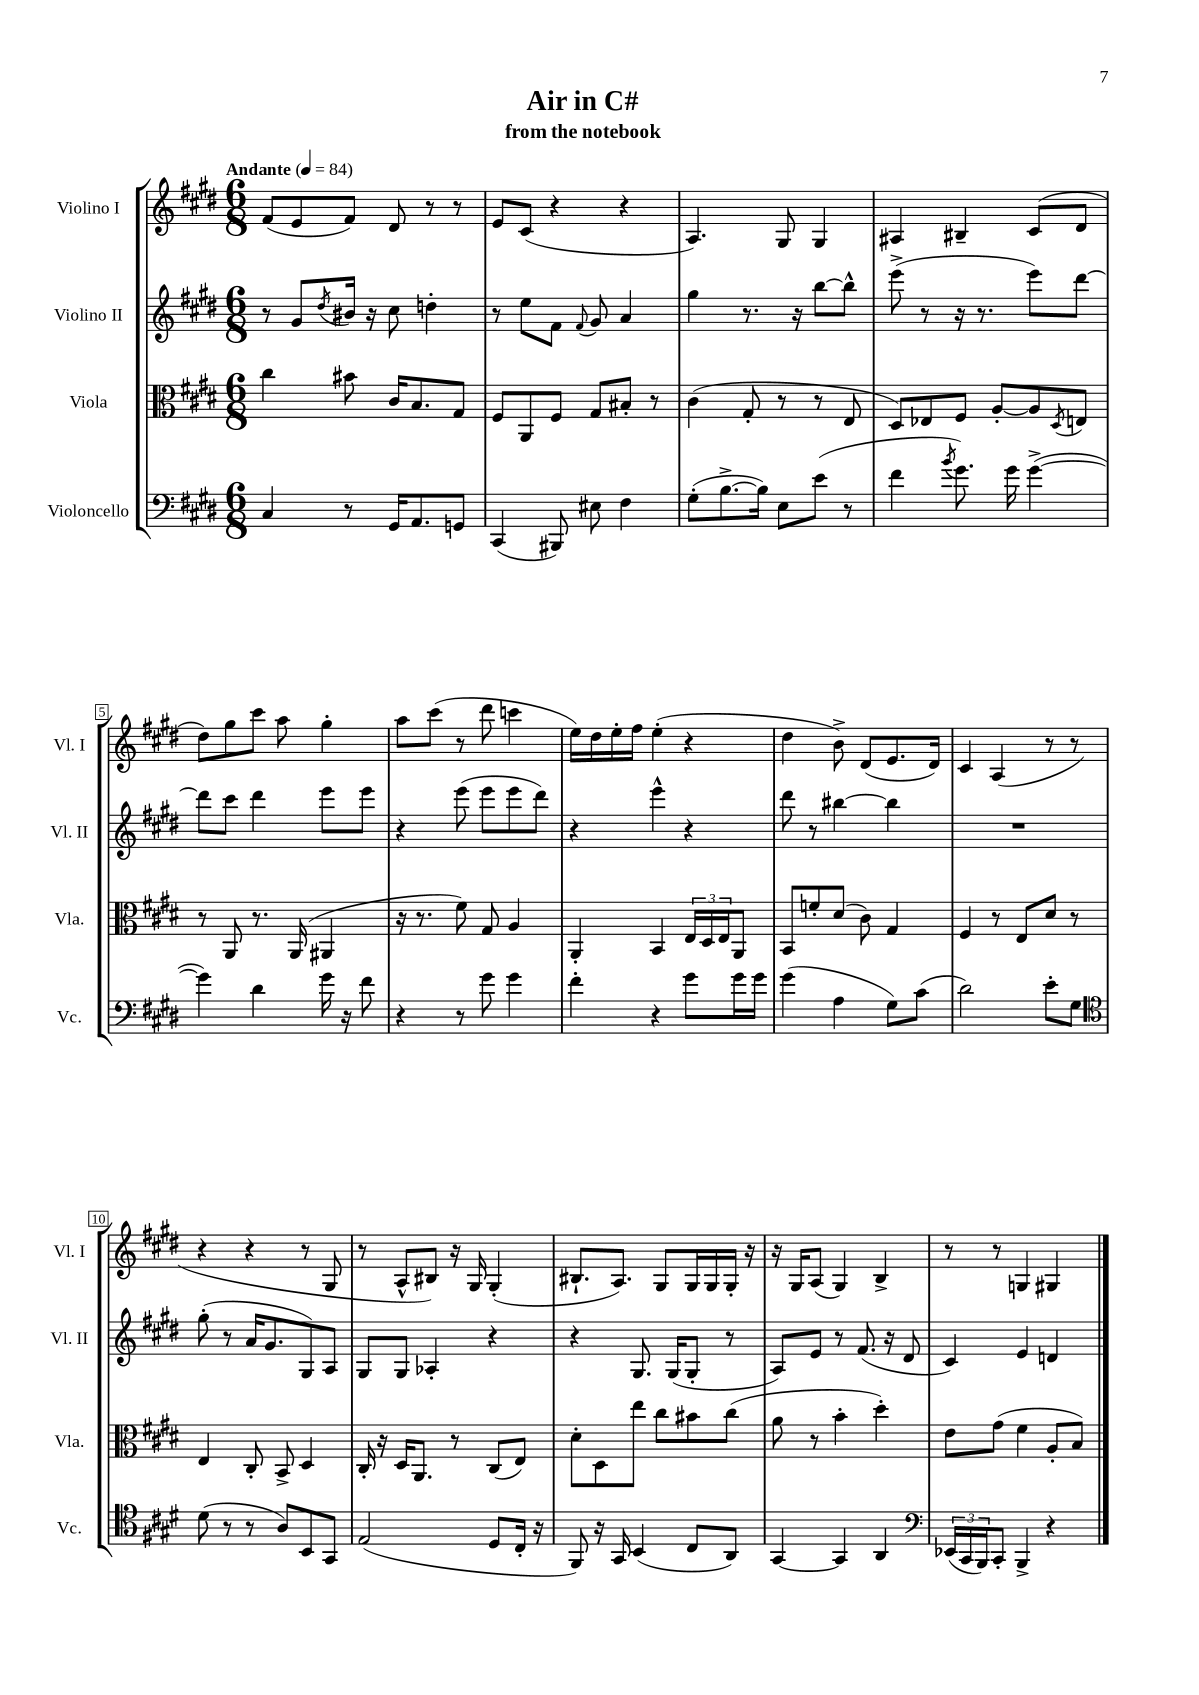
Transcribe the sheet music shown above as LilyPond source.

\header { title = "Air in C#" subtitle = "from the notebook" }
<<
\new StaffGroup <<
\new Staff = "s0" \with { instrumentName = "Violino I" shortInstrumentName = "Vl. I" } {
    \clef treble \key e \major \numericTimeSignature \time 6/8 \tempo "Andante" 4 = 84
    fis'8( e'8 fis'8) dis'8 r8 r8 |
    e'8 cis'8( r4 r4 |
    a4.) gis8 gis4 |
    ais4 bis4-- cis'8( dis'8 |
    dis''8) gis''8 cis'''8 a''8 gis''4-. |
    a''8 cis'''8( r8 dis'''8 c'''4 |
    e''16) dis''16 e''16-. fis''16 e''4-.( r4 |
    dis''4 b'8->) dis'8( e'8. dis'16) |
    cis'4 a4( r8 r8 |
    r4 r4 r8 gis8 |
    r8 a8-^ bis8) r16 gis16 gis4-.( |
    bis8.-! a8.) gis8 gis16 gis16 gis16-. r16 |
    r16 gis16 a8( gis4) b4-> |
    r8 r8 g4 gis4 \bar "|." |
}
\new Staff = "s1" \with { instrumentName = "Violino II" shortInstrumentName = "Vl. II" } {
    \clef treble \key e \major \numericTimeSignature \time 6/8
    r8 gis'8 \acciaccatura { dis''8 } bis'16 r16 cis''8 d''4-. |
    r8 e''8 fis'8 \appoggiatura { fis'8 } gis'8 a'4 |
    gis''4 r8. r16 b''8~ b''8-^ |
    e'''8->( r8 r16 r8. e'''8) dis'''8~ |
    dis'''8 cis'''8 dis'''4 e'''8 e'''8 |
    r4 e'''8( e'''8 e'''8 dis'''8) |
    r4 e'''4-^ r4 |
    dis'''8 r8 bis''4~ bis''4 |
    R2. |
    gis''8-.( r8 a'16 gis'8. gis8) a8 |
    gis8 gis8 aes4-. r4 |
    r4 gis8. gis16( gis8-. r8 |
    a8) e'8 r8 fis'8.( r16 dis'8 |
    cis'4) e'4 d'4 \bar "|." |
}
\new Staff = "s2" \with { instrumentName = "Viola" shortInstrumentName = "Vla." } {
    \clef alto \key e \major \numericTimeSignature \time 6/8
    cis''4 bis'8 cis'16 b8. gis8 |
    fis8 a,8 fis8 gis8 bis8-. r8 |
    cis'4( gis8-. r8 r8 e8 |
    dis8) ees8 fis8 a8~-. a8 \acciaccatura { dis8 } e8 |
    r8 a,8 r8. a,16( ais,4 |
    r16 r8. fis'8) gis8 a4 |
    a,4-. b,4 \tuplet 3/2 { e16 dis16 e16 } a,8 |
    b,8 f'8-. dis'8( cis'8) gis4 |
    fis4 r8 e8 dis'8 r8 |
    e4 cis8-. b,8-> dis4 |
    cis16-. r16 dis16 a,8. r8 cis8( e8) |
    dis'8-. dis8 e''8 cis''8 bis'8 cis''8( |
    a'8 r8 b'4-. dis''4-.) |
    e'8 gis'8( fis'4 a8-. b8) \bar "|." |
}
\new Staff = "s3" \with { instrumentName = "Violoncello" shortInstrumentName = "Vc." } {
    \clef bass \key e \major \numericTimeSignature \time 6/8
    cis4 r8 gis,16 a,8. g,8 |
    cis,4( bis,,8) eis8 fis4 |
    gis8-.( b8.~-> b16) e8 e'8( r8 |
    fis'4 \acciaccatura { b'8 } gis'8.) gis'16 gis'4~->( |
    gis'4) dis'4 gis'16 r16 fis'8 |
    r4 r8 gis'8 gis'4 |
    fis'4-. r4 gis'8 gis'16 gis'16 |
    gis'4( a4 gis8) cis'8( |
    dis'2) e'8-. gis8 |
    \clef tenor dis'8( r8 r8 a8) b,8 gis,8 |
    e2( dis8 cis16-. r16 |
    fis,8) r16 gis,16 b,4( cis8 a,8) |
    gis,4~ gis,4 a,4 |
    \clef bass \tuplet 3/2 { ees,16( cis,16 b,,16) } cis,8-. b,,4-> r4 \bar "|." |
}
>>
>>
\layout { \context { \Score \override BarNumber.stencil = #(make-stencil-boxer 0.1 0.3 ly:text-interface::print) } }
